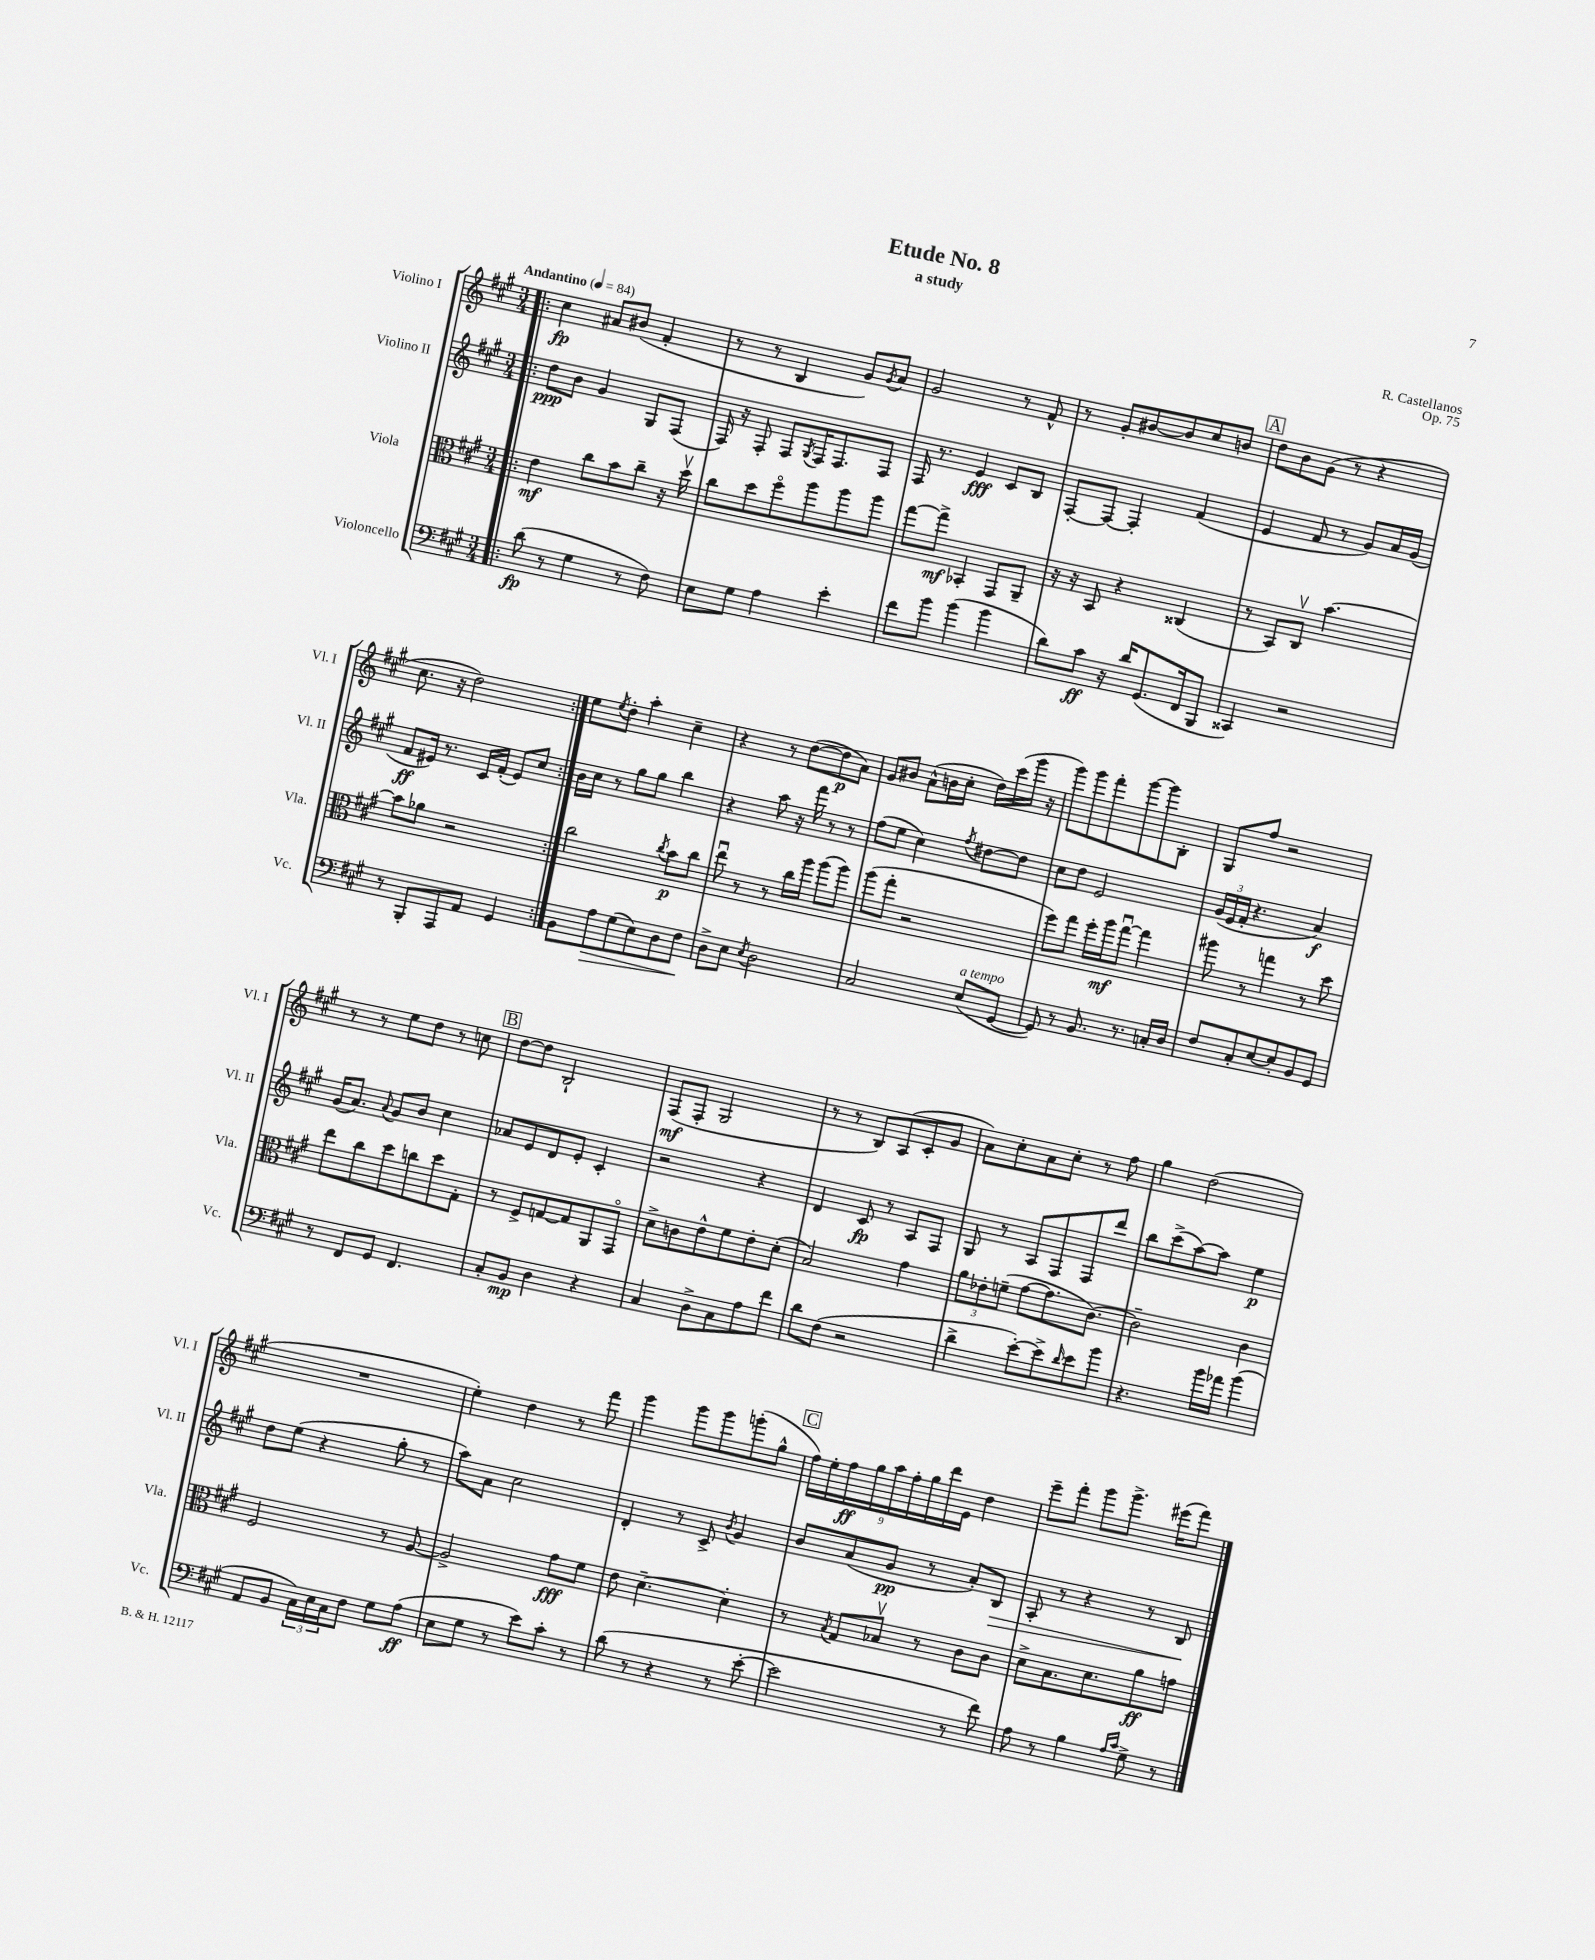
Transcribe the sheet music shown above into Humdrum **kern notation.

**kern	**dynam	**kern	**dynam	**kern	**dynam	**kern	**dynam
*part4	*part4	*part3	*part3	*part2	*part2	*part1	*part1
*staff4	*staff4	*staff3	*staff3	*staff2	*staff2	*staff1	*staff1
*I"Violoncello	*	*I"Viola	*	*I"Violino II	*	*I"Violino I	*
*I'Vc.	*	*I'Vla.	*	*I'Vl. II	*	*I'Vl. I	*
*clefF4	*	*clefC3	*	*clefG2	*	*clefG2	*
*k[f#c#g#]	*	*k[f#c#g#]	*	*k[f#c#g#]	*	*k[f#c#g#]	*
*M3/4	*	*M3/4	*	*M3/4	*	*M3/4	*
*MM84	*	*MM84	*	*MM84	*	*MM84	*
=1!|:	=1!|:	=1!|:	=1!|:	=1!|:	=1!|:	=1!|:	=1!|:
!	!	!	!	!	!	!LO:TX:a:B:t=Andantino	!
(8d\	fp	4e\	mf	8dd\L	ppp	4cc#\	fp
8r	.	.	.	8b\J	.	.	.
4G#\	.	8cc#\L	.	4g#/	.	8a#X/L	.
.	.	8b\	.	.	.	(8b#X/J	.
8r	.	8cc#~\J	.	8G#/L	.	4f#'/	.
8F#\)	.	16r	.	(8F#/J	.	.	.
.	.	16ddv\	.	.	.	.	.
=2	=2	=2	=2	=2	=2	=2	=2
8E\L	.	8cc#\L	.	16F#/)	.	8r	.
.	.	.	.	16r	.	.	.
8G#\J	.	8dd\	.	8F#'/	.	8r	.
4A\	.	8ff#\	.	8F#/L	.	4B/	.
.	.	.	.	8qG#/	.	.	.
.	.	8aa\	.	16F#/K	.	.	.
.	.	.	.	8.F#/	.	.	.
4e'\	.	8aa\	.	.	.	8g#/L)	.
.	.	.	.	.	.	8qg#/	.
.	.	8aa\J	.	8F#/J	.	8a/J	.
=3	=3	=3	=3	=3	=3	=3	=3
8f#\L	.	[8gg#\L	.	16F#/	.	2g#/	.
.	.	.	.	8.r	.	.	.
8b\J	.	8gg#^\J]	mf	.	.	.	.
(4b\	.	4BB-X'/	.	4e/	fff	.	.
4b\	.	8GG#/L	.	8c#/L	.	8r	.
.	.	8AA~/J	.	8B/J	.	8f#^^/	.
=4	=4	=4	=4	=4	=4	=4	=4
8d\L)	.	16r	.	[8F#'/L	.	8r	.
.	.	16r	.	.	.	.	.
8c#\J	ff	8BB/	.	8F#/J_	.	8g#'/L	.
16r	.	4r	.	4F#'/]	.	[8b#X/	.
16d/KL	.	.	.	.	.	.	.
(8.GG#/	.	.	.	.	.	8b#/]	.
.	.	(4C##X/	.	(4f#/	.	8cc#/	.
16FF#/k	.	.	.	.	.	.	.
8BBB/J	.	.	.	.	.	8bn/J	.
!!LO:REH:place=s1:t=A
=5	=5	=5	=5	=5	=5	=5	=5
4CC##X/)	.	8r	.	4e/	.	8dd\L	.
.	.	8BB/L)	.	.	.	8b\	.
2r	.	8C#v/J	.	8f#/	.	(8g#\J	.
.	.	[4.b\	.	8r	.	8r	.
.	.	.	.	8g#/L)	.	4r	.
.	.	.	.	16a/L	.	.	.
.	.	.	.	(16g#/JJ	.	.	.
!!LO:LB:g=z
=6	=6	=6	=6	=6	=6	=6	=6
8r	.	8b\L]	.	8f#/L	ff	8.cc#\	.
8BBB'/L	.	8a-X\J	.	16e#X/Jk)	.	.	.
.	.	.	.	8.r	.	16r	.
8AAA/	.	2r	.	.	.	2dd\)	.
8AA/J	.	.	.	16c#/LL	.	.	.
.	.	.	.	(16f#'/JJ	.	.	.
4GG#/	.	.	.	8e#/L)	.	.	.
.	.	.	.	8cc#/J	.	.	.
=7:|!	=7:|!	=7:|!	=7:|!	=7:|!	=7:|!	=7:|!	=7:|!
8BB\L	.	2cc#\	.	16b\LL	.	8ee\L	.
.	.	.	.	16cc#\JJ	.	.	.
.	.	.	.	.	.	8qee/	.
!	!LO:HP:b	!	!	!	!	!	!
8A\	>	.	.	8r	.	8dd'\J	.
(8G#\	.	.	.	8gg#\L	.	4aa'\	.
8E\)	.	.	.	8gg#\J	.	.	.
.	.	8qcc#/	.	.	.	.	.
8D\	.	8b\L	p	4bb\	.	4cc#~\	.
8F#\J	.	8cc#\J	.	.	.	.	.
.	]	.	.	.	.	.	.
=8	=8	=8	=8	=8	=8	=8	=8
8D^\L	.	8eeu\	.	4r	.	4r	.
8E\J	.	8r	.	.	.	.	.
8qE/	.	.	.	.	.	.	.
2D\	.	8r	.	8aa\	.	8r	.
.	.	16cc#\LL	.	16r	.	([8dd\L	.
.	.	16aa\JJ	.	16fff#\	.	.	.
.	.	(8aa\L	.	8r	.	8dd\]	p
.	.	8aa\J)	.	8r	.	8a\J)	.
=9	=9	=9	=9	=9	=9	=9	=9
2C#/	.	(8aa\L	.	(8ff#\L	.	8g#/L	.
.	.	8gg#'\J	.	8ee\J	.	8b#X/J	.
.	.	2r	.	4cc#\)	.	(8a^^\L	.
.	.	.	.	.	.	16bn\L	.
.	.	.	.	.	.	16cc#'\JJ	.
.	.	.	.	8qff#/	.	.	.
!LO:TX:a:i:t=a tempo	!	!	!	!	!	!	!
(8E/L	.	.	.	[8dd#X\L	.	16dd\LL)	.
.	.	.	.	.	.	(16ccc#\	.
[8GG#/J	.	.	.	8dd#\J]	.	16ggg#\JJ	.
.	.	.	.	.	.	16r	.
=10	=10	=10	=10	=10	=10	=10	=10
8GG#/])	.	8ff#\L)	.	8cc#\L	.	8ggg#\L)	.
8r	.	8gg#\J	.	8dd\J	.	8ggg#\	.
8.BB/	.	16ff#'\LL	.	2e/	.	8fff#'\	.
.	.	16aa\J	mf	.	.	.	.
.	.	[8gg#u\J	.	.	.	[8ggg#\	.
8.r	.	.	.	.	.	.	.
.	.	4gg#\]	.	.	.	8ggg#\]	.
16Cn'/LL	.	.	.	.	.	8B'\J	.
16D/JJ	.	.	.	.	.	.	.
=11	=11	=11	=11	=11	=11	=11	=11
8F#/L	.	8aa#X\	.	(24g#/LL	.	8G#/L	.
.	.	.	.	24e/	.	.	.
.	.	.	.	24f#'/JJ	.	.	.
8C#'/	.	8r	.	4.r	.	8ff#/J	.
[8E/	.	4ggn\	.	.	.	2r	.
8E'/]	.	.	.	.	.	.	.
8BB/	.	8r	.	4a/)	f	.	.
8GG#/J	.	8dd\	.	.	.	.	.
!!LO:LB:g=z
=12	=12	=12	=12	=12	=12	=12	=12
8r	.	8ee\L	.	(16g#/KL	.	8r	.
.	.	.	.	8.a/J)	.	.	.
8FF#/L	.	8cc#\	.	.	.	8r	.
.	.	.	.	8qqa/	.	.	.
8GG#/J	.	8dd\	.	8g#/L	.	8ee\L	.
4.FF#/	.	8ccn\	.	8b/J	.	8dd\J	.
.	.	8dd\	.	4cc#\	.	8r	.
.	.	8G#'\J	.	.	.	8ccn\	.
!!LO:REH:place=s1:t=B
=13	=13	=13	=13	=13	=13	=13	=13
8C#'/L	.	8r	.	8a-X/L	.	[8dd\L	.
8BB/J	mp	8F#^/L	.	8e/	.	8dd\J]	.
4D\	.	[8Gn/	.	8d/	.	2B`/	.
.	.	8G/]	.	8e'/J	.	.	.
4r	.	8AA/	.	4c#'/	.	.	.
.	.	8GG#/J	.	.	.	.	.
=14	=14	=14	=14	=14	=14	=14	=14
4C#/	.	8d^\L	.	2r	.	(8F#/L	mf
.	.	8cn\	.	.	.	8F#'/J	.
8D^\L	.	8e^^\	.	.	.	2G#/	.
8C#\	.	8f#\	.	.	.	.	.
8A\	.	8e'\	.	4r	.	.	.
8f#\J	.	(8d'\J	.	.	.	.	.
=15	=15	=15	=15	=15	=15	=15	=15
8d\L	.	2B/)	.	4d/	.	8r	.
(8F#\J	.	.	.	.	.	8r	.
2r	.	.	.	8c#/	fp	8B/L)	.
.	.	.	.	8r	.	(8A/	.
.	.	4g#\	.	8A/L	.	8c#'/	.
.	.	.	.	8F#/J	.	8g#/J	.
=16	=16	=16	=16	=16	=16	=16	=16
4d^\	.	12a\L	.	8G#/	.	8a\L)	.
.	.	12e-X'\	.	.	.	.	.
.	.	.	.	8r	.	8cc#'\	.
.	.	(12fn~\J	.	.	.	.	.
[8e'\L)	.	[8g#\L	.	8A/L	.	8a\	.
8e^\]	.	8.g#\]	.	8F#/	.	8cc#'\J	.
16qqd/	.	.	.	.	.	.	.
8e\	.	.	.	8F#/	.	8r	.
.	.	[8.c#\J)	.	.	.	.	.
8b\J	.	.	.	8ddd/J	.	8ff#\	.
=17	=17	=17	=17	=17	=17	=17	=17
4.r	.	2c#~\]	.	8bb\L	.	4gg#\	.
.	.	.	.	(8ccc#^\	.	.	.
.	.	.	.	[8aa\)	.	(2dd\	.
16b\LL	.	.	.	8aa\J]	.	.	.
16a-X\JJ	.	.	.	.	.	.	.
(4b\	.	4c#\	.	4ee\	p	.	.
!!LO:LB:g=z
=18	=18	=18	=18	=18	=18	=18	=18
8AA/L	.	2F#/	.	8dd\L	.	2.r	.
8BB/J	.	.	.	(8ee\J	.	.	.
24C#\LL)	.	.	.	4r	.	.	.
24E\	.	.	.	.	.	.	.
24C#\J	.	.	.	.	.	.	.
8F#\J	.	.	.	.	.	.	.
8G#\L	.	8r	.	8gg#'\	.	.	.
(8A\J	ff	[8A/	.	8r	.	.	.
=19	=19	=19	=19	=19	=19	=19	=19
8E\L	.	2A^/]	.	8aa\L)	.	4ee'\)	.
8G#\J	.	.	.	8a\J	.	.	.
8r	.	.	.	2cc#\	.	4dd\	.
8e\L)	.	.	.	.	.	.	.
8c#'\J	.	8g#\L	fff	.	.	8r	.
8r	.	8f#\J	.	.	.	8fff#\	.
=20	=20	=20	=20	=20	=20	=20	=20
(8d\	.	8e\	.	4d'/	.	4ggg#\	.
8r	.	[4.d~\	.	.	.	.	.
4r	.	.	.	8r	.	8ggg#\L	.
.	.	.	.	8c#^/	.	8ggg#\	.
.	.	.	.	8qb/	.	.	.
8r	.	4d'\]	.	4g#/	.	(8gggn'\	.
[8e'\	.	.	.	.	.	8gg#^^\J	.
!!LO:REH:place=s1:t=C
=21	=21	=21	=21	=21	=21	=21	=21
2e\]	.	8r	.	8b/L	.	18ff#\LL)	.
.	.	.	.	.	.	18ee'\	.
.	.	.	.	.	.	18ff#\	ff
.	.	8qB/	.	.	.	.	.
.	.	8G#/L	.	(8a/	.	.	.
.	.	.	.	.	.	18gg#\	.
.	.	.	.	.	.	18aa\	.
.	.	8B-Xv/J	.	8g#/J	pp	.	.
.	.	.	.	.	.	18ff#'\	.
.	.	.	.	.	.	18gg#\	.
.	.	8r	.	8r	.	.	.
.	.	.	.	.	.	18ddd\	.
.	.	.	.	.	.	18e\JJ	.
8r	.	8c#\L	.	8a'/L)	.	4dd\	.
!	!	!	!	!	!LO:HP:b	!	!
8f#\)	.	8c#\J	.	8B/J	>	.	.
=22	=22	=22	=22	=22	=22	=22	=22
8A\	.	8d^\L	.	8A'/	.	8eee~\L	.
8r	.	8.B\	.	8r	.	8fff#'\J	.
4B\	.	.	.	4r	.	8ggg#\L	.
.	.	8.d\	.	.	.	.	.
.	.	.	.	.	.	8.ggg#^\J	.
16qqA/LL	.	.	.	.	.	.	.
16qqc#/JJ	.	.	.	.	.	.	.
8G#^\	.	8a\	ff	8r	.	.	.
.	.	.	.	.	.	(16eee#X\KL	.
8r	.	8gn\J	.	8B/	.	8fff#\J)	.
.	.	.	.	.	]	.	.
==	==	==	==	==	==	==	==
*-	*-	*-	*-	*-	*-	*-	*-
